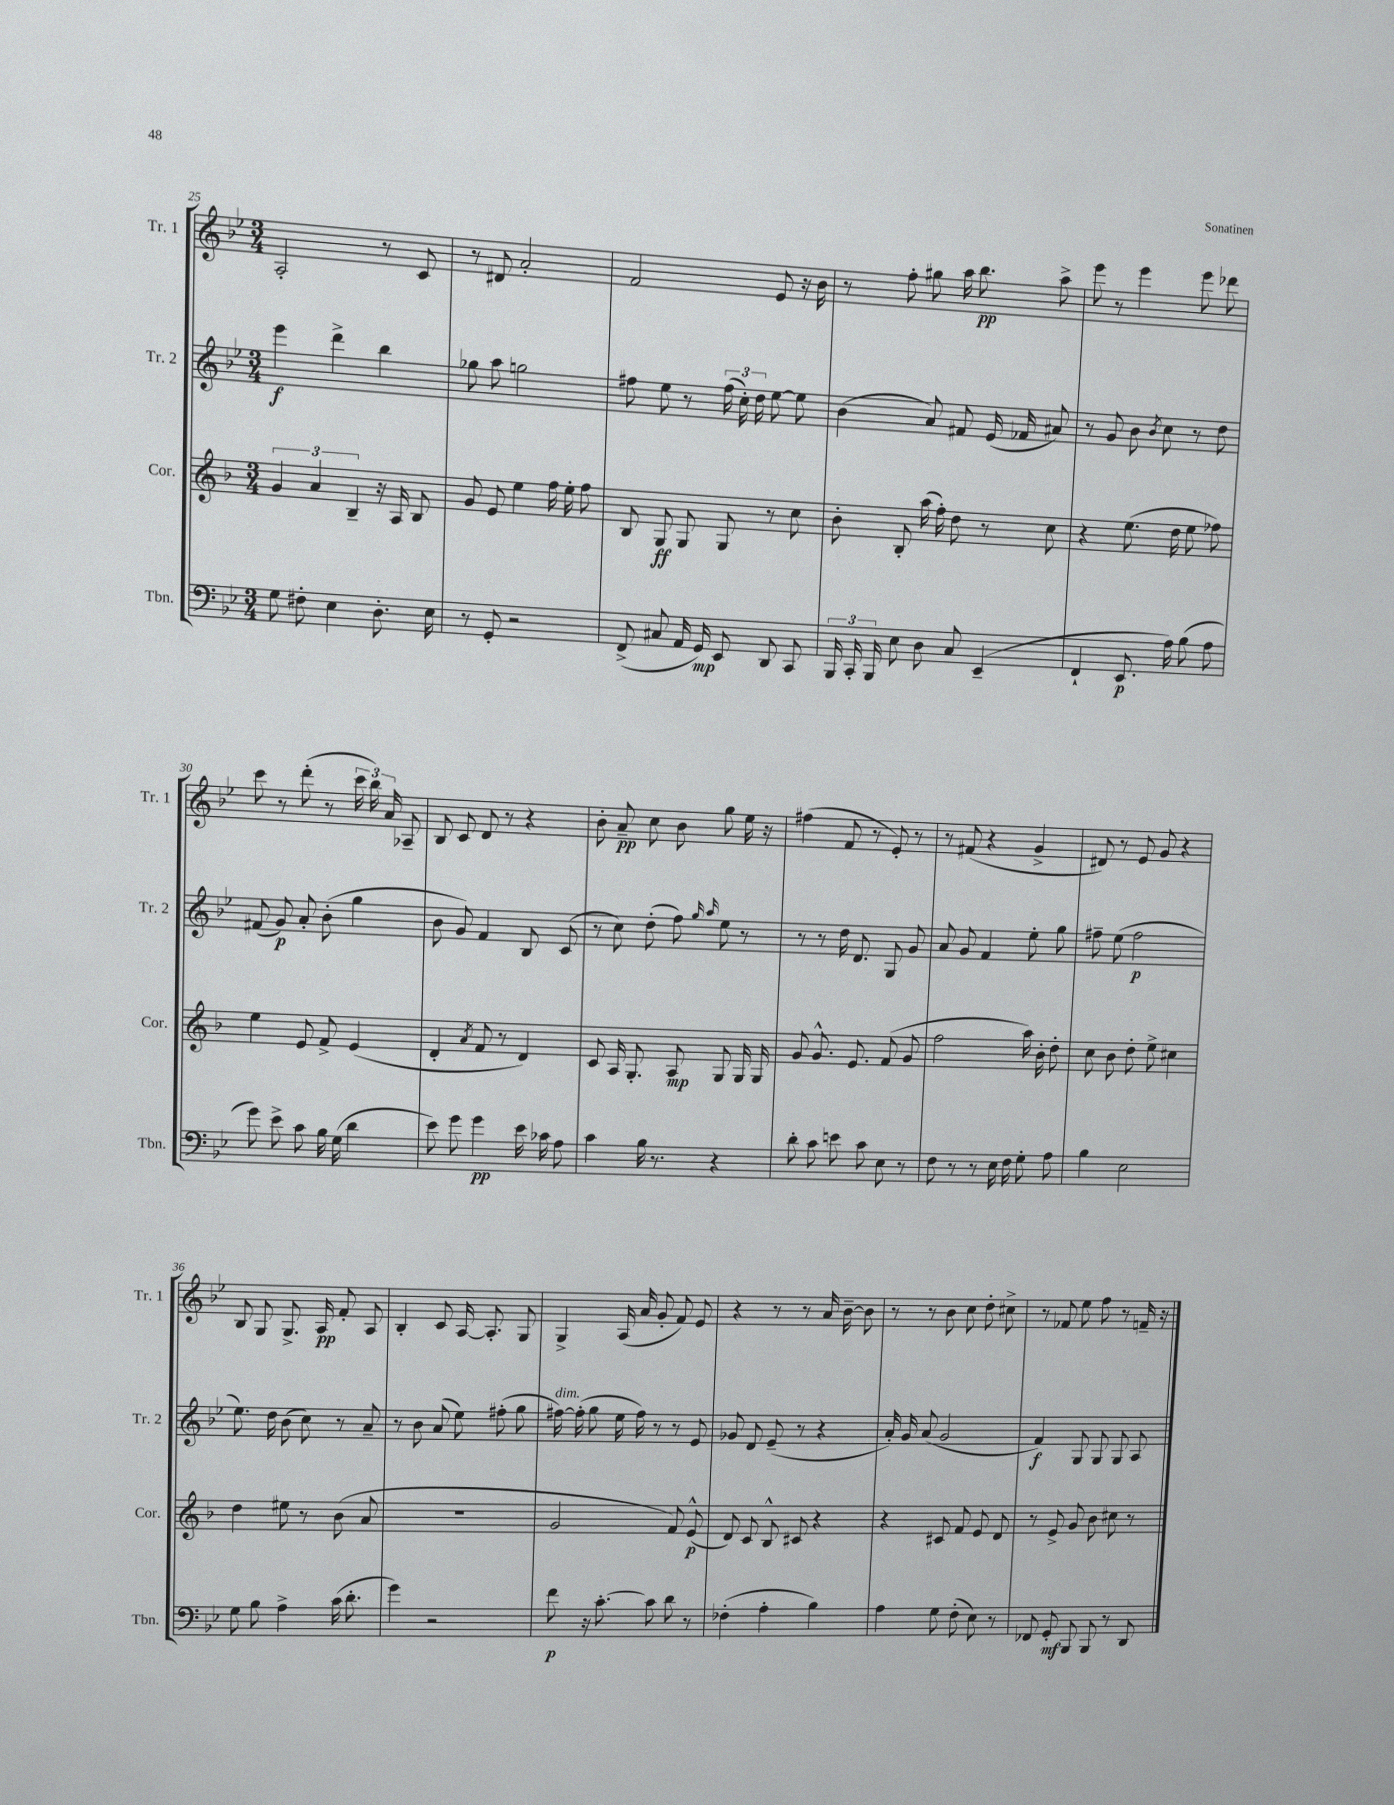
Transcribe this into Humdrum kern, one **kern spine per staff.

**kern	**kern	**kern	**kern
*staff4	*staff3	*staff2	*staff1
*clefF4	*clefG2	*clefG2	*clefG2
*k[b-e-]	*k[b-]	*k[b-e-]	*k[b-e-]
*M3/4	*M3/4	*M3/4	*M3/4
8G	6g	4eee-	2A'
8F#'	.	.	.
.	6a	.	.
4E-	.	4ddd^	.
.	6B-~	.	.
8.D'	16r	4bb-	8r
.	16A	.	.
.	8B-	.	8c
16E-	.	.	.
=	=	=	=
8r	8g	8gg-	8r
8GG'	8e	8aa	8d#
2r	4ee	2gg	2a'
.	16ff	.	.
.	16ee'	.	.
.	8ff	.	.
=	=	=	=
(8FF^	8B-	8ff#	2f
8C#	8G	8ee-	.
16AA	8G	8r	.
16GG)	.	.	.
8EE-	8G	(24ff#	.
.	.	24cc')	.
.	.	24dd	.
8DD	8r	[8ee-	8e-
8CC	8cc	8ee-]	16r
.	.	.	16b-
=	=	=	=
24BBB-	8b-'	(4b-	8r
24CC'	.	.	.
24BBB-	.	.	.
8E-	8B-'	.	8ff'
8D	(16aa	8a)	8gg#
.	16ff')	.	.
8C	8dd	8f#	16aa
.	.	.	8.bb-
(4EE-~	8r	(16e-	.
.	.	16f-	.
.	8cc	8a#)	8aa^
=	=	=	=
4FF`	4r	8r	8eee-
.	.	8g	8r
8.EE-	(8.ee	8b-	4eee-
.	.	8qb-	.
.	.	8cc	.
16A)	16dd	.	.
(8B-	8ee	8r	8eee-
8A	8ff-)	8dd	8ddd-
=	=	=	=
8g)	4ee	(8f#	8ccc
8e-^	.	8g)	8r
8c	8e	8a'	(8ddd'
16B-	8f^	(8b-'	8r
(16G	.	.	.
4d	(4e	4gg	24ccc
.	.	.	24bb-)
.	.	.	24a
.	.	.	8A-~
=	=	=	=
8e-)	4d'	8b-	8B-
8g	.	8g)	8c
.	8qa	.	.
4g	8f	4f	8d
.	8r	.	8r
16e-	4d)	8B-	4r
16c-	.	.	.
8A	.	(8c	.
=	=	=	=
4c	8c	8r	8b-'
.	16A	8cc)	8a~
.	8.G'	.	.
16B-	.	(8dd'	8cc
8.r	.	.	.
.	8A	8ff)	8b-
.	.	16qqgg	.
.	.	16qqaa	.
4r	8G	8ee-	8gg
.	16G	8r	16ee-
.	16G	.	16r
=	=	=	=
8d'	8g	8r	(4ff#
8c	8.g^^	8r	.
8e	.	16dd	8f
.	8.e	8.d	.
8c	.	.	8r
8E-	(8f	8G	8e-')
8r	8g	8g	8r
=	=	=	=
8F	2ff	8a	8r
8r	.	8g	(8f#
8r	.	4f	4r
16E-	.	.	.
16F	.	.	.
8G'	16aa)	8ee-'	4g^
.	16b-'	.	.
8A	8dd'	8gg	.
=	=	=	=
4B-	8cc	8ff#~	8d#)
.	8b-	(8ee-	8r
2E-	8dd'	2ff#	8e-
.	8ee^	.	8g
.	4cc#	.	4r
=	=	=	=
8G	4dd	8.ee-)	8B-
8B-	.	.	8G
.	.	16dd	.
4A^	8ee#	(8b-	8.G^
.	8r	8cc)	.
.	.	.	16A
(16c	(8b-	8r	8f'
8.d'	.	.	.
.	8a	8a~	8A
=	=	=	=
4g)	2.r	8r	4B-'
.	.	8b-	.
2r	.	(8a	8c
.	.	8ee-)	[16A
.	.	.	8.A']
.	.	(8ff#'	.
.	.	8gg	8G
=	=	=	=
8f	2g	[16ff#)	4G^
.	.	(16ff#']	.
16r	.	8gg	.
[8.c'	.	.	.
.	.	16ee-	(16A
.	.	16ff#)	16a
8c]	.	8r	8g'
8d	8f)	8r	8f)
8r	(8e^^	8e-	8e-
=	=	=	=
(4F-'	8d)	8g-	4r
.	8c	8d	.
4A'	8B-^^	(8e-~	8r
.	8c#	8r	8r
4B-)	4r	4r	16a
.	.	.	[16b-~
.	.	.	8b-]
=	=	=	=
4A	4r	16a')	8r
.	.	16g	.
.	.	(8a	8r
8G	8c#	2g	8b-
(8F'	8f	.	8cc
8E-)	8e	.	8dd'
8r	8d	.	8cc#^
=	=	=	=
8FF-	8r	4f)	8r
8GG'	8e^	.	8f-
8BBB-	8g	8G	8ee-
8BBB-	8b-	8G	8ff
8r	8cc#	8G	8r
8DD	8r	8A	16f~
.	.	.	16r
==	==	==	==
*-	*-	*-	*-
